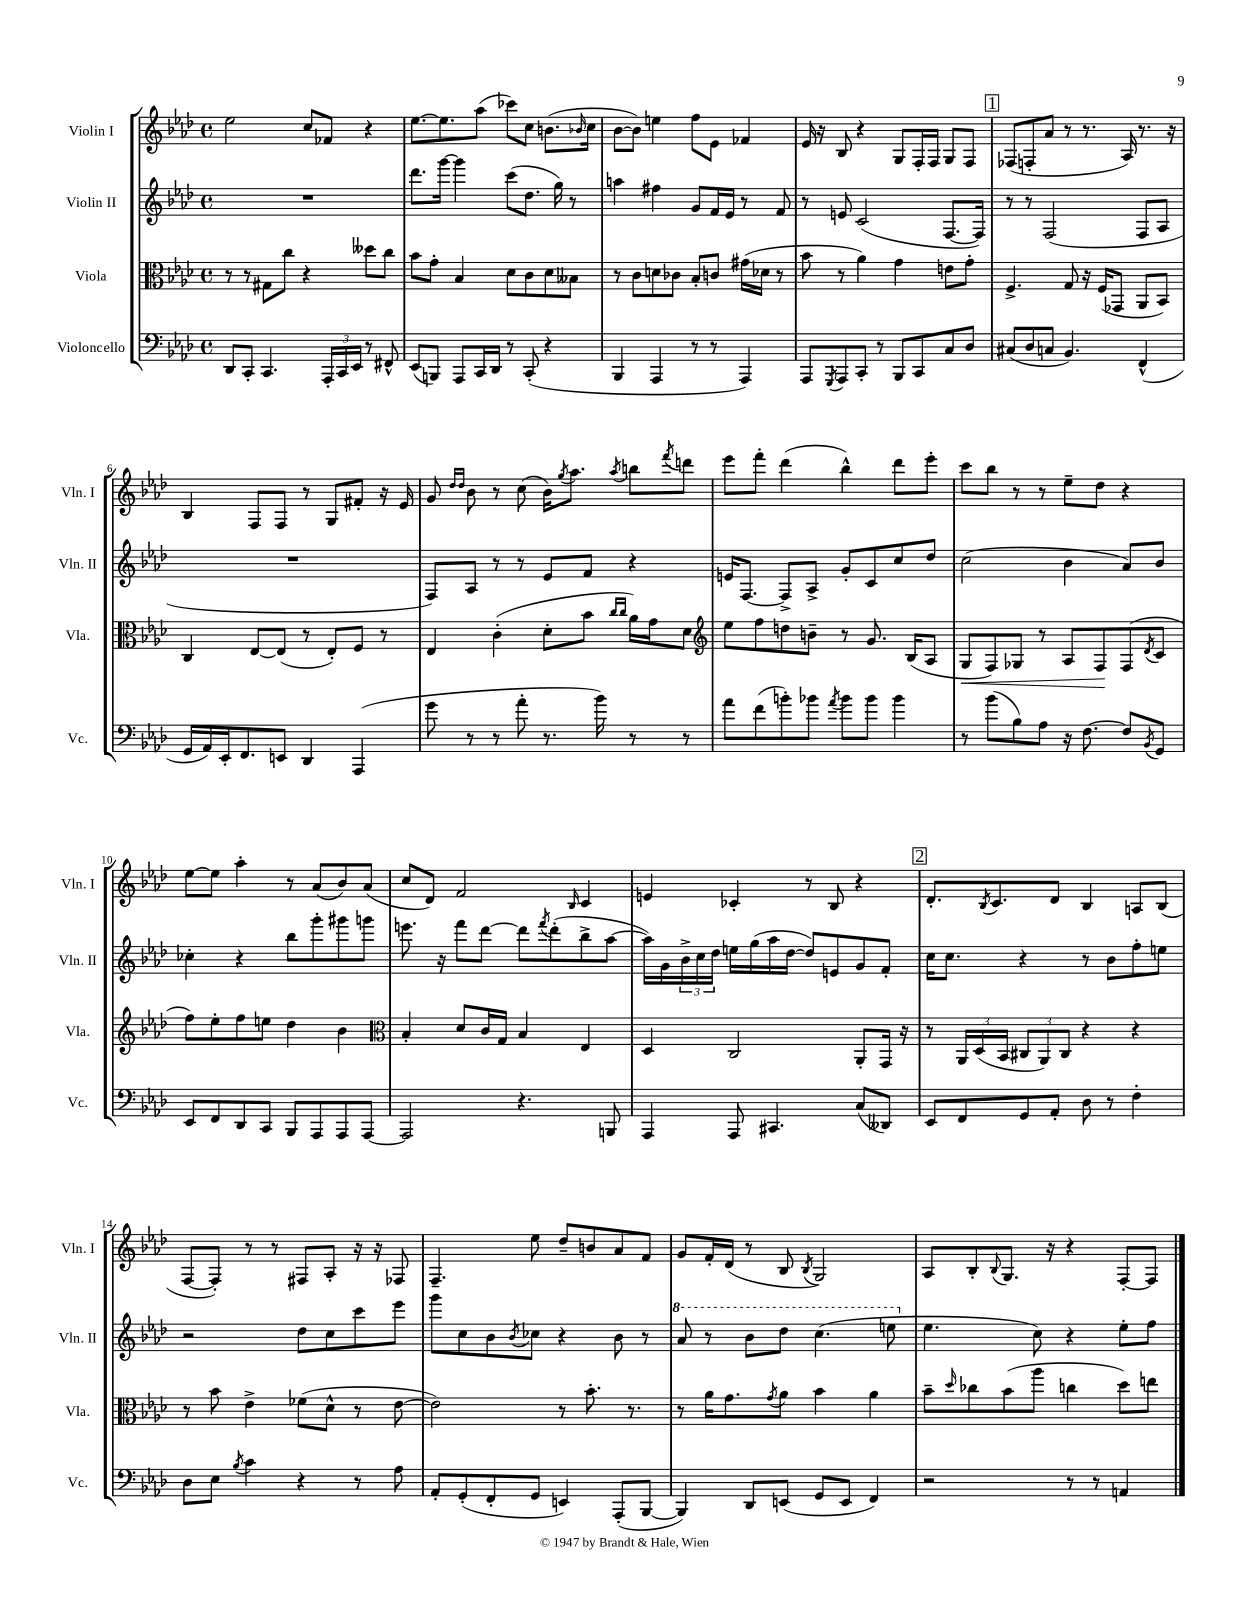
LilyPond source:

<<
\new StaffGroup <<
\new Staff = "s0" \with { instrumentName = "Violin I" shortInstrumentName = "Vln. I" } {
    \clef treble \key aes \major \defaultTimeSignature \time 4/4
    ees''2 c''8 fes'8 r4 |
    ees''8.~ ees''8. aes''8( ces'''8) c''8 b'8.( \grace { bes'16 } c''16 |
    bes'8~ bes'8) e''4 f''8 ees'8 fes'4 |
    ees'16 r16 bes8 r4 g8 f16-. f16 g8 f8 |
    \mark \markup { \box "1" } fes8( f8-. aes'8 r8 r8. aes16) r8. r16 |
    bes4 f8 f8 r8 g8 fis'8-. r16 ees'16 |
    g'8 \grace { des''16 des''16 } bes'8 r8 c''8( bes'16) \acciaccatura { g''8 } aes''8. \acciaccatura { aes''8 } b''8 \acciaccatura { f'''8 } d'''8 |
    ees'''8 f'''8-. des'''4( bes''4-^) des'''8 ees'''8-. |
    c'''8 bes''8 r8 r8 ees''8-- des''8 r4 |
    ees''8~ ees''8 aes''4-. r8 aes'8( bes'8) aes'8( |
    c''8 des'8) f'2 \grace { bes16 } c'4 |
    e'4 ces'4-. r8 bes8 r4 |
    \mark \markup { \box "2" } des'8.-. \acciaccatura { bes8 } c'8. des'8 bes4 a8 bes8( |
    f8~ f8-.) r8 r8 fis8 aes8-. r16 r16 fes8 |
    f4.-- ees''8 des''8-- b'8 aes'8 f'8 |
    g'8 f'16-. des'16( r8 bes8 \acciaccatura { bes8 } g2) |
    aes8 bes8-. \appoggiatura { bes8 } g8. r16 r4 f8~-. f8 \bar "|." |
}
\new Staff = "s1" \with { instrumentName = "Violin II" shortInstrumentName = "Vln. II" } {
    \clef treble \key aes \major \defaultTimeSignature \time 4/4
    R1 |
    des'''8. g'''16~ g'''4 c'''8( des''8. g''16) r8 |
    a''4 fis''4 g'8 f'16 ees'16 r8 f'8 |
    r8 e'8 c'2( f8.~ f16) |
    \mark \markup { \box "1" } r8 r8 f2( f8 aes8 |
    R1 |
    f8) aes8 r8 r8 ees'8 f'8 r4 |
    e'16 f8.~ f8-> aes8-> g'8-. c'8 c''8 des''8 |
    c''2( bes'4 aes'8) bes'8 |
    ces''4-. r4 bes''8 g'''8-. gis'''8 g'''8 |
    e'''8. r16 f'''8 des'''8~ des'''8 \acciaccatura { f'''8 } des'''8-.( bes''8-> aes''8~ |
    aes''16) g'16 \tuplet 3/2 { bes'16-> c''16 des''16 } e''16 g''16( aes''16 des''16~ des''8) e'8 g'8 f'8-. |
    \mark \markup { \box "2" } c''16 c''8. r4 r8 bes'8 f''8-. e''8 |
    r2 des''8 c''8 c'''8 ees'''8 |
    g'''8 c''8 bes'8 \acciaccatura { bes'8 } ces''8 r4 bes'8 r8 |
    \ottava #1 aes''8 r8 bes''8 des'''8 c'''4.( e'''8 \ottava #0 |
    ees''4. c''8) r4 ees''8-. f''8 \bar "|." |
}
\new Staff = "s2" \with { instrumentName = "Viola" shortInstrumentName = "Vla." } {
    \clef alto \key aes \major \defaultTimeSignature \time 4/4
    r8 r8 gis8 c''8 r4 deses''8 c''8 |
    bes'8 g'8-. bes4 des'8 c'8 des'8 beses8 |
    r8 c'8 d'8 ces'8 bes8-. c'8 gis'16( des'16 r8 |
    bes'8 r8 aes'4) g'4 e'8 g'8-. |
    \mark \markup { \box "1" } f4.-> g8 r16 f16( ges,8 aes,8 bes,8) |
    c4 ees8~ ees8( r8 ees8-.) f8 r8 |
    ees4 c'4-.( des'8-. bes'8 \grace { c''16 c''16 } aes'16) g'16 des'8 |
    \clef treble ees''8 f''8 d''8 b'8-- r8 g'8. bes16( aes8 |
    g8\< f8) ges8 r8 aes8 f8\! f8( \acciaccatura { des'8 } c'8 |
    f''8) ees''8-. f''8 e''8 des''4 bes'4 |
    \clef alto bes4-. des'8 c'16 g16 bes4 ees4 |
    des4 c2 aes,8-. g,16 r16 |
    \mark \markup { \box "2" } r8 \tuplet 3/2 { aes,16 des16( bes,16 } \tuplet 3/2 { cis8 aes,8) cis8 } r4 r4 |
    r8 bes'8 ees'4-> fes'8( des'8-^ r8 ees'8~ |
    ees'2) r8 bes'8.-. r8. |
    r8 aes'16 g'8. \acciaccatura { g'8 } aes'8 bes'4 aes'4 |
    bes'8-- \grace { des''16 } ces''8 bes'8( aes''8 c''4 des''8) e''8 \bar "|." |
}
\new Staff = "s3" \with { instrumentName = "Violoncello" shortInstrumentName = "Vc." } {
    \clef bass \key aes \major \defaultTimeSignature \time 4/4
    des,8 c,8-. c,4. \tuplet 3/2 { aes,,16-. c,16 ees,16 } r8 fis,8-^ |
    ees,8( b,,8) aes,,8 c,16 des,16 r8 c,8-.( r4 |
    bes,,4 aes,,4 r8 r8 aes,,4) |
    aes,,8 \acciaccatura { g,,8 } aes,,8 c,8-. r8 bes,,8 c,8 c8 des8 |
    \mark \markup { \box "1" } cis8( des8 c8 bes,4.) f,4-^( |
    g,16 aes,16) ees,16-. f,8. e,8 des,4 aes,,4( |
    g'8 r8 r8 aes'8-. r8. bes'16) r8 r8 |
    aes'8 f'8( b'8-.) bes'8 \acciaccatura { aes'8 } bes'8 bes'8 bes'4 |
    r8 bes'8( bes8) aes8 r16 f8.~ f8 \acciaccatura { bes,8 } g,8 |
    ees,8 f,8 des,8 c,8 bes,,8 aes,,8 aes,,8 aes,,8~ |
    aes,,2 r4. b,,8 |
    aes,,4 aes,,8 cis,4. c8( deses,8) |
    \mark \markup { \box "2" } ees,8 f,8 g,8 aes,8-. des8 r8 f4-. |
    des8 ees8 \acciaccatura { bes8 } c'4 r4 r8 aes8 |
    aes,8-. g,8-.( f,8-. g,8 e,4) aes,,8-.( bes,,8~ |
    bes,,4) des,8 e,8( g,8 e,8 f,4) |
    r2 r8 r8 a,4 \bar "|." |
}
>>
>>
